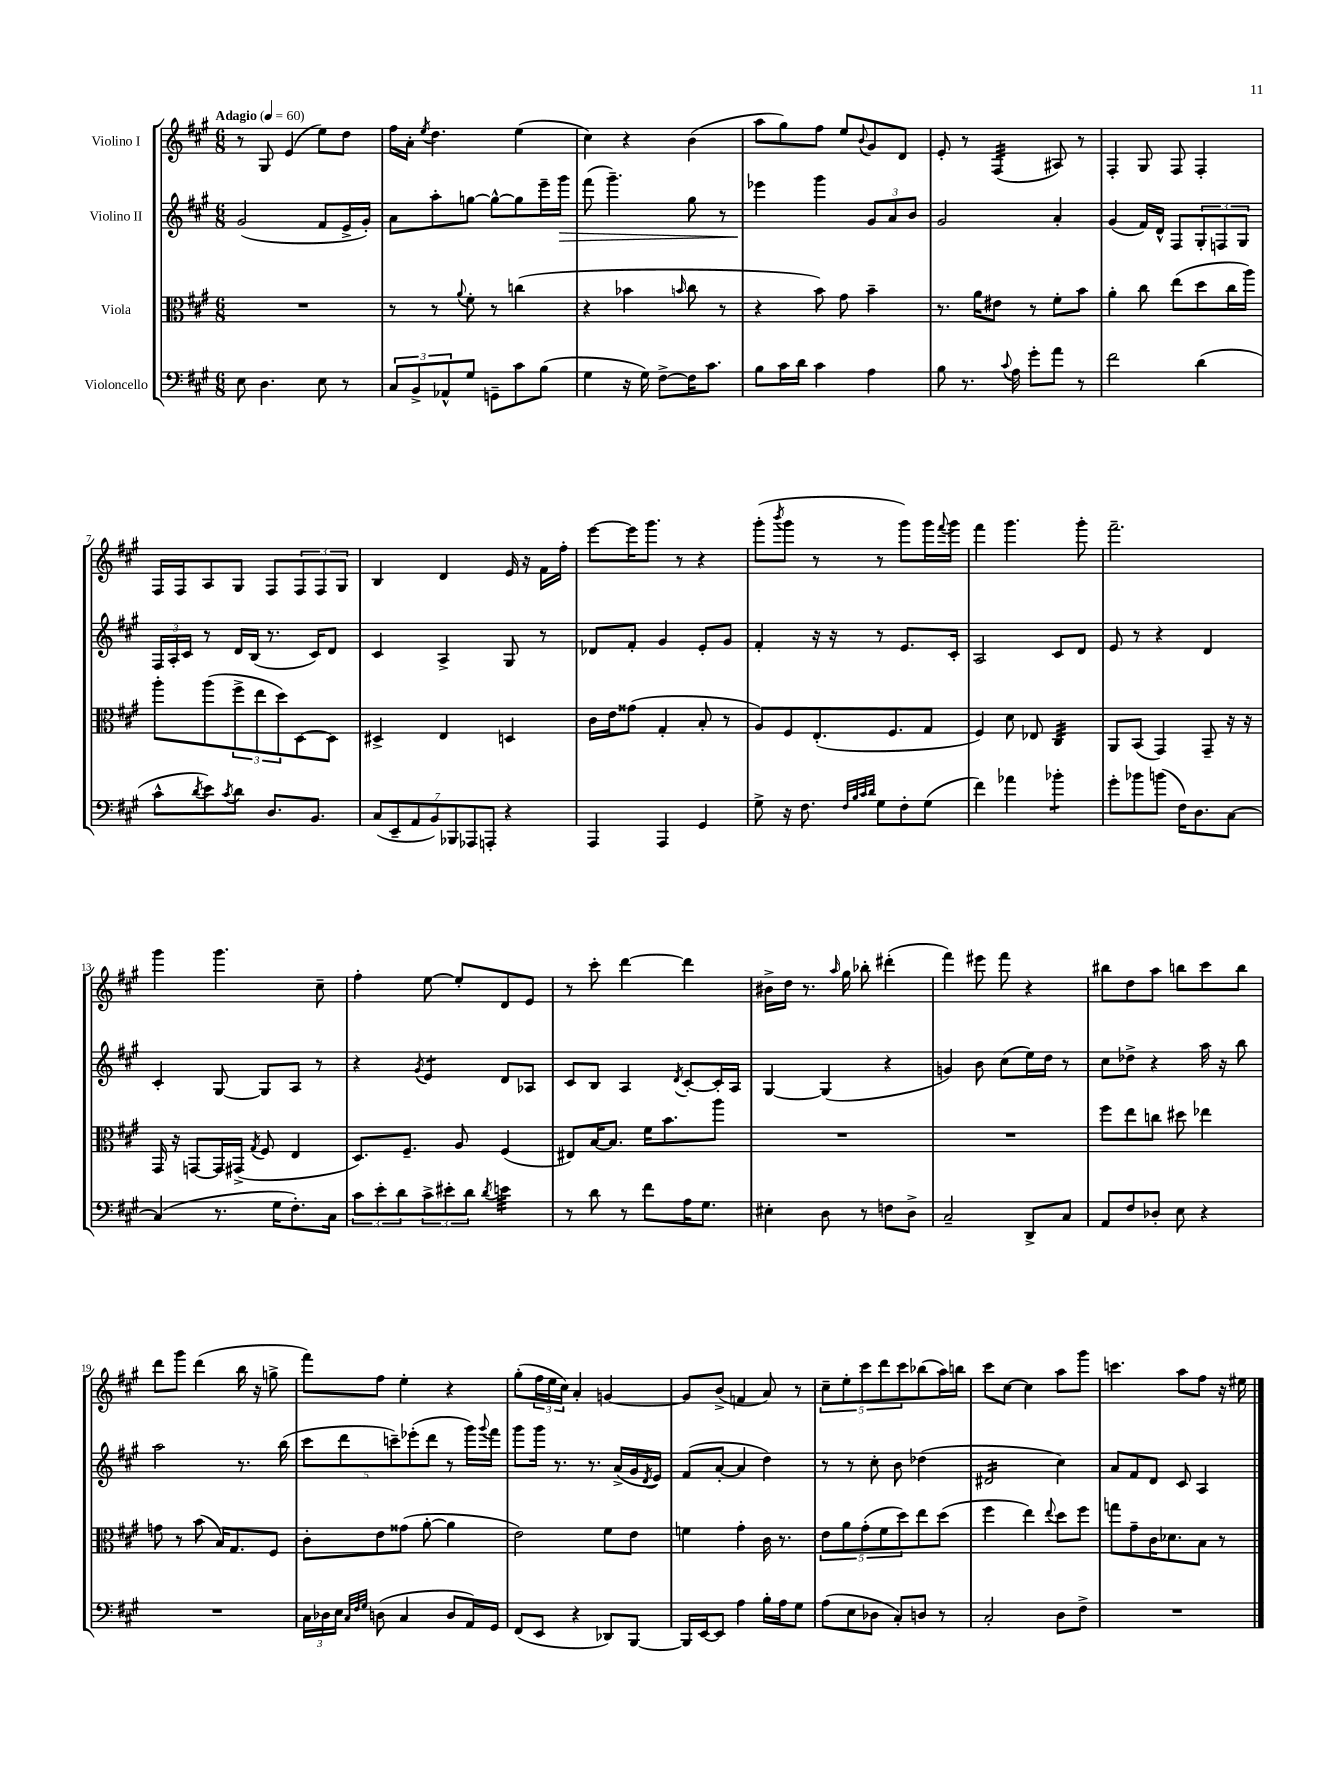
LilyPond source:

<<
\new StaffGroup <<
\new Staff = "s0" \with { instrumentName = "Violino I" } {
    \clef treble \key a \major \numericTimeSignature \time 6/8 \tempo "Adagio" 4 = 60
    r8 gis8 e'4( e''8) d''8 |
    fis''16 a'16-. \acciaccatura { e''8 } d''4. e''4( |
    cis''4) r4 b'4( |
    a''8 gis''8) fis''8 e''8 \appoggiatura { b'8 } gis'8 d'8 |
    e'8-. r8 fis4:32( ais8) r8 |
    fis4-. gis8 fis8 fis4-. |
    fis16 fis16 a8 gis8 fis8 \tuplet 3/2 { fis8 fis8 gis8 } |
    b4 d'4 e'16 r16 fis'16 fis''16-. |
    e'''8~ e'''16 gis'''8. r8 r4 |
    gis'''8-.( \acciaccatura { b'''8 } gis'''8 r8 r8 gis'''8) gis'''16 \appoggiatura { fis'''8 } gis'''16 |
    fis'''4 gis'''4. gis'''8-. |
    fis'''2.-- |
    gis'''4 gis'''4. cis''8-- |
    fis''4-. e''8~ e''8-. d'8 e'8 |
    r8 cis'''8-. d'''4~ d'''4 |
    bis'16-> d''16 r8. \grace { a''16 } gis''16 bes''8-. dis'''4-.( |
    fis'''4) eis'''8 fis'''8 r4 |
    bis''8 d''8 a''8 b''8 cis'''8 b''8 |
    d'''8 gis'''8 d'''4( b''16 r16 g''8-> |
    fis'''8) fis''8 e''4-. r4 |
    gis''8-.( \tuplet 3/2 { fis''16 e''16 cis''16) } a'4-. g'4~ |
    g'8 b'8->( f'4 a'8) r8 |
    \tuplet 5/4 { cis''8-- e''8-. cis'''8 d'''8 cis'''8 } bes''8( a''16) b''16 |
    cis'''8 cis''8~ cis''4 a''8 gis'''8 |
    c'''4. a''8 fis''8 r16 eis''16 \bar "|." |
}
\new Staff = "s1" \with { instrumentName = "Violino II" } {
    \clef treble \key a \major \numericTimeSignature \time 6/8
    gis'2( fis'8 e'16-> gis'16-.) |
    a'8 a''8-. g''8~ g''8~-^ g''8 e'''16-- gis'''16\> |
    fis'''8( gis'''4.--) gis''8 r8 |
    ees'''4\! gis'''4 \tuplet 3/2 { gis'8 a'8 b'8 } |
    gis'2 a'4-. |
    gis'4( fis'16) d'16-^ fis8 \tuplet 3/2 { gis8-. f8 gis8 } |
    \tuplet 3/2 { fis16 a16-. cis'16 } r8 d'16 b16( r8. cis'16) d'8 |
    cis'4 a4-> gis8 r8 |
    des'8 fis'8-. gis'4 e'8-. gis'8 |
    fis'4-. r16 r16 r8 e'8. cis'16-. |
    a2 cis'8 d'8 |
    e'8 r8 r4 d'4 |
    cis'4-. gis8~ gis8 a8 r8 |
    r4 \acciaccatura { gis'8 } e'4:8 d'8 aes8 |
    cis'8 b8 a4 \acciaccatura { d'8 } cis'8~-. cis'16-. a16 |
    gis4~ gis4( r4 |
    g'4) b'8 cis''8( e''16) d''16 r8 |
    cis''8 des''8-> r4 a''16 r16 b''8 |
    a''2 r8. b''16( |
    \tuplet 5/4 { cis'''8 d'''8 c'''8--) ees'''8-.( d'''8 } r8 gis'''16) \appoggiatura { gis'''8 } fis'''16 |
    gis'''8 gis'''16 r8. r8. a'16->( gis'16 \acciaccatura { d'8 } e'16) |
    fis'8( a'8~-. a'4 d''4) |
    r8 r8 cis''8-. b'8 des''4( |
    dis'2:16 cis''4) |
    a'8 fis'8 d'8 cis'8 a4 \bar "|." |
}
\new Staff = "s2" \with { instrumentName = "Viola" } {
    \clef alto \key a \major \numericTimeSignature \time 6/8
    R2. |
    r8 r8 \appoggiatura { a'8 } fis'8-. r8 c''4( |
    r4 bes'4 \grace { b'16 } cis''8 r8 |
    r4 b'8) gis'8 b'4-- |
    r8. a'16 eis'8 r8 fis'8-. b'8 |
    a'4-. cis''8 e''8( d''8 cis''16 a''16) |
    a''8-. a''8( \tuplet 3/2 { fis''8-> e''8 d''8) } d8~ d8 |
    dis4-> e4 d4 |
    cis'16 e'16 gisis'8( gis4-. b8-. r8 |
    a8) fis8 e8.-.( fis8. gis8 |
    fis4) d'8 ees8 cis4:32 |
    a,8 b,8( gis,4) gis,8-- r16 r16 |
    gis,16 r16 g,8~ g,16 gis,16->( \acciaccatura { gis8 } fis8 e4 |
    d8.) fis8.-- a8 fis4( |
    eis8) b16~ b8. fis'16 b'8. a''8 |
    R2. |
    R2. |
    fis''8 e''8 c''8 dis''8 ees''4 |
    g'8 r8 b'8( b16) gis8. fis8 |
    cis'8-. e'8 gisis'8( a'8~-. a'4 |
    e'2) fis'8 e'8 |
    f'4 gis'4-. cis'16 r8. |
    \tuplet 5/4 { e'8 a'8 gis'8-.( fis'8 d''8) } e''8 d''8( |
    fis''4 e''4) \appoggiatura { e''8 } d''8 fis''8 |
    g''8 gis'8-- cis'16 des'8. b8 r8 \bar "|." |
}
\new Staff = "s3" \with { instrumentName = "Violoncello" } {
    \clef bass \key a \major \numericTimeSignature \time 6/8
    e8 d4. e8 r8 |
    \tuplet 3/2 { cis8 b,8-> aes,8-^ } gis8 g,8-- cis'8 b8( |
    gis4 r16 gis16) fis8~-> fis16 cis'8. |
    b8 cis'16 d'16 cis'4 a4 |
    b8 r8. \appoggiatura { cis'8 } a16 gis'8-. a'8 r8 |
    fis'2 d'4( |
    cis'8-^ \acciaccatura { d'8 } e'8) \acciaccatura { cis'8 } d'8 d8. b,8. |
    \tuplet 7/4 { cis8( e,8-- a,8 b,8) bes,,8 aes,,8 a,,8-. } r4 |
    a,,4 a,,4 gis,4 |
    gis8-> r16 fis8. \grace { fis32 b32 cis'32 d'32 } gis8 fis8-. gis8( |
    fis'4) aes'4 bes'4:8-. |
    gis'8-. bes'8 b'8( fis16) d8. cis8~ |
    cis4( r8. gis16 fis8.-.) cis16 |
    \tuplet 3/2 { cis'8 e'8-. d'8 } \tuplet 3/2 { cis'8-> eis'8-. d'8 } \acciaccatura { d'8 } e'4:32 |
    r8 d'8 r8 fis'8 a16 gis8. |
    eis4-. d8 r8 f8 d8-> |
    cis2-- d,8-> cis8 |
    a,8 fis8 des8-. e8 r4 |
    R2. |
    \tuplet 3/2 { cis16 des16 e16 } \grace { cis32 fis32 gis32 } d8( cis4 d8 a,16) gis,16 |
    fis,8( e,8 r4 des,8) b,,8~ |
    b,,16 e,16~ e,8 a4 b16-. a16 gis8 |
    a8( e8 des8 cis8-.) d8 r8 |
    cis2-. d8 fis8-> |
    R2. \bar "|." |
}
>>
>>
